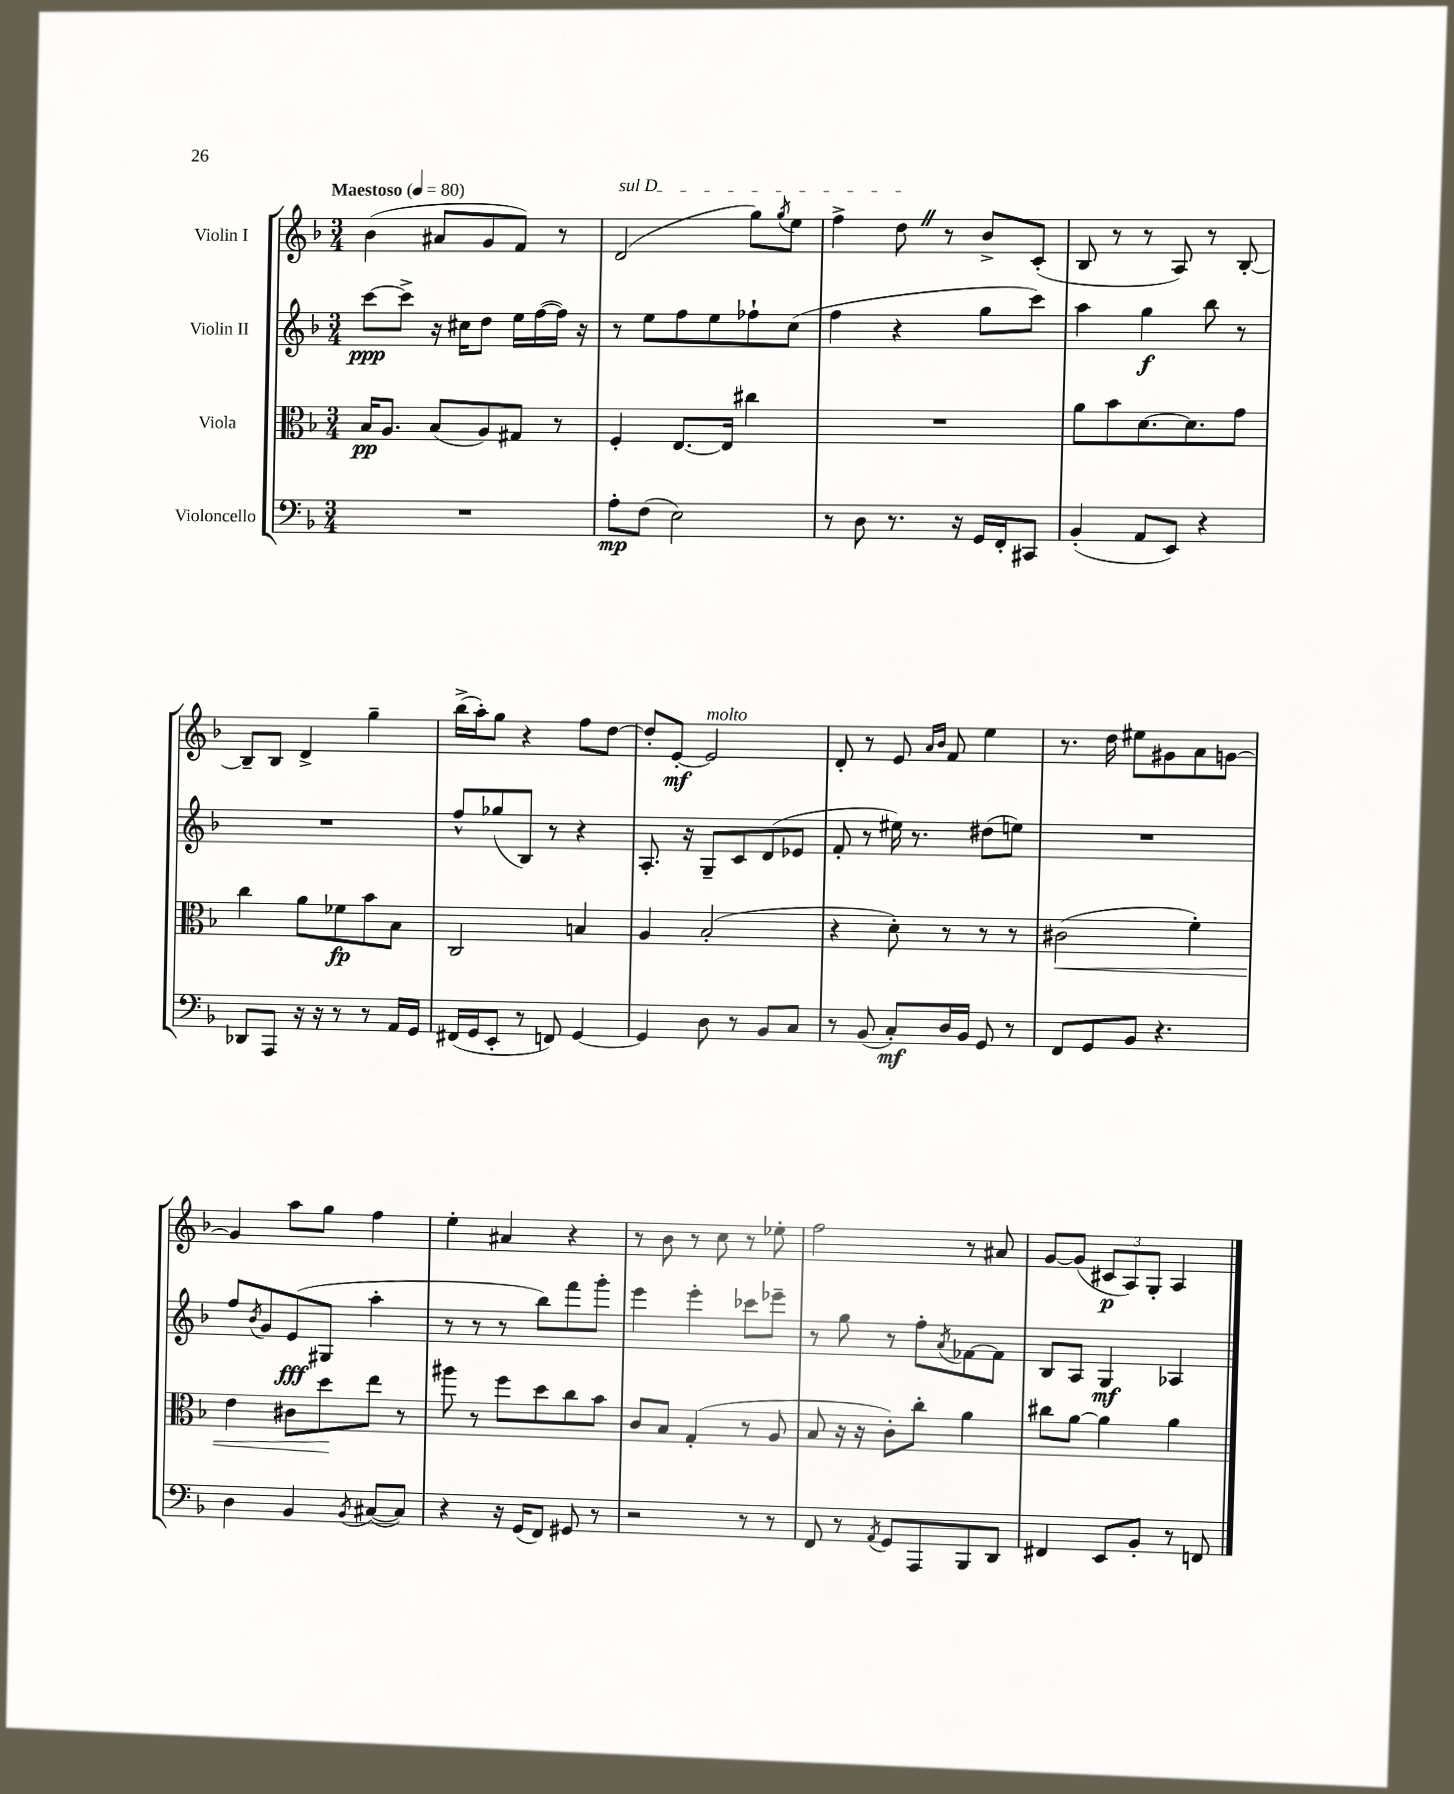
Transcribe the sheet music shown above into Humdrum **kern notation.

**kern	**kern	**kern	**kern
*staff4	*staff3	*staff2	*staff1
*clefF4	*clefC3	*clefG2	*clefG2
*k[b-]	*k[b-]	*k[b-]	*k[b-]
*M3/4	*M3/4	*M3/4	*M3/4
*MM80	*MM80	*MM80	*MM80
2.r	16B-	[8ccc	(4b-
.	8.A	.	.
.	.	8ccc^]	.
.	(8B-	16r	8a#
.	.	16cc#	.
.	8A)	8dd	8g
.	8G#	16ee	8f)
.	.	([16ff	.
.	8r	16ff])	8r
.	.	16r	.
=	=	=	=
8A'	4F'	8r	(2d
(8F	.	8ee	.
2E)	[8.E	8ff	.
.	.	8ee	.
.	16E]	.	.
.	4cc#	8ff-`	8gg)
.	.	.	8qgg
.	.	(8cc	8ee
=	=	=	=
8r	2.r	4ff	4ff^
8D	.	.	.
8.r	.	4r	8dd
.	.	.	8r
16r	.	.	.
16GG	.	8gg	8b-^
16FF'	.	.	.
8CC#	.	8ccc)	(8c'
=	=	=	=
(4BB-'	8a	4aa	8B-
.	8b-	.	8r
8AA	[8.d	4gg	8r
8EE)	.	.	8A)
.	8.d]	.	.
4r	.	8bb-	8r
.	8g	8r	[8B-'
=	=	=	=
8DD-	4cc	2.r	8B-~]
8AAA	.	.	8B-
16r	8a	.	4d^
16r	.	.	.
8r	8f-	.	.
8r	8b-	.	4gg~
16AA	8B-	.	.
16GG	.	.	.
=	=	=	=
(16FF#	2C	8ff^^	(16bb-^
16GG	.	.	16aa')
8EE'	.	(8gg-	8gg
8r	.	8B-)	4r
8FF)	.	8r	.
[4GG	4B	4r	8ff
.	.	.	[8dd
=	=	=	=
4GG]	4A	8.A'	8dd']
.	.	.	[8e'
.	.	16r	.
8D	(2B-'	8G~	2e]
8r	.	8c	.
8BB-	.	(8d	.
8C	.	8e-	.
=	=	=	=
8r	4r	8f'	8d'
(8BB-	.	8r	8r
8C')	8d')	16ee#)	8e
.	.	8.r	.
.	.	.	16qqa
.	.	.	16qqb-
16D	8r	.	8f
16BB-	.	.	.
8GG	8r	(8dd#	4ee
8r	8r	8ee)	.
=	=	=	=
8FF	(2c#	2.r	8.r
8GG	.	.	.
.	.	.	16dd
8BB-	.	.	8ee#
4.r	.	.	8g#
.	4f')	.	8a
.	.	.	[8g
=	=	=	=
4D	4e	8ff	4g]
.	.	8qb-	.
.	.	8g	.
4BB-	8c#	(8e	8aa
.	8dd	8G#	8gg
8qBB-	.	.	.
([8C#	8ee	4aa'	4ff
8C#])	8r	.	.
=	=	=	=
4r	8aa#	8r	4ee'
.	8r	8r	.
16r	8ff	8r	4a#
(16GG	.	.	.
8FF)	8dd	8bb-)	.
8GG#	8cc	8fff	4r
8r	8b-	8ggg'	.
=	=	=	=
2r	8c	4eee	8r
.	8B-	.	8b-
.	(4G'	4eee'	8r
.	.	.	8cc
8r	8r	8ccc-	8r
8r	8A	8eee-~	8ee-'
=	=	=	=
8FF	8B-	8r	2ff
8r	16r	8gg	.
.	16r	.	.
8qAA	.	.	.
8GG	8c')	8r	.
8AAA	8cc'	8ff'	.
.	.	8qa	.
8BBB-	4a	[8f-	8r
8DD	.	8f-]	8a#
=	=	=	=
4FF#	8cc#	8B-	[8g
.	[8a	8A	(8g]
8EE	4a]	4G	12c#
.	.	.	12A)
8BB-'	.	.	.
.	.	.	12G'
8r	4a	4A-	4A
8FF	.	.	.
==	==	==	==
*-	*-	*-	*-
